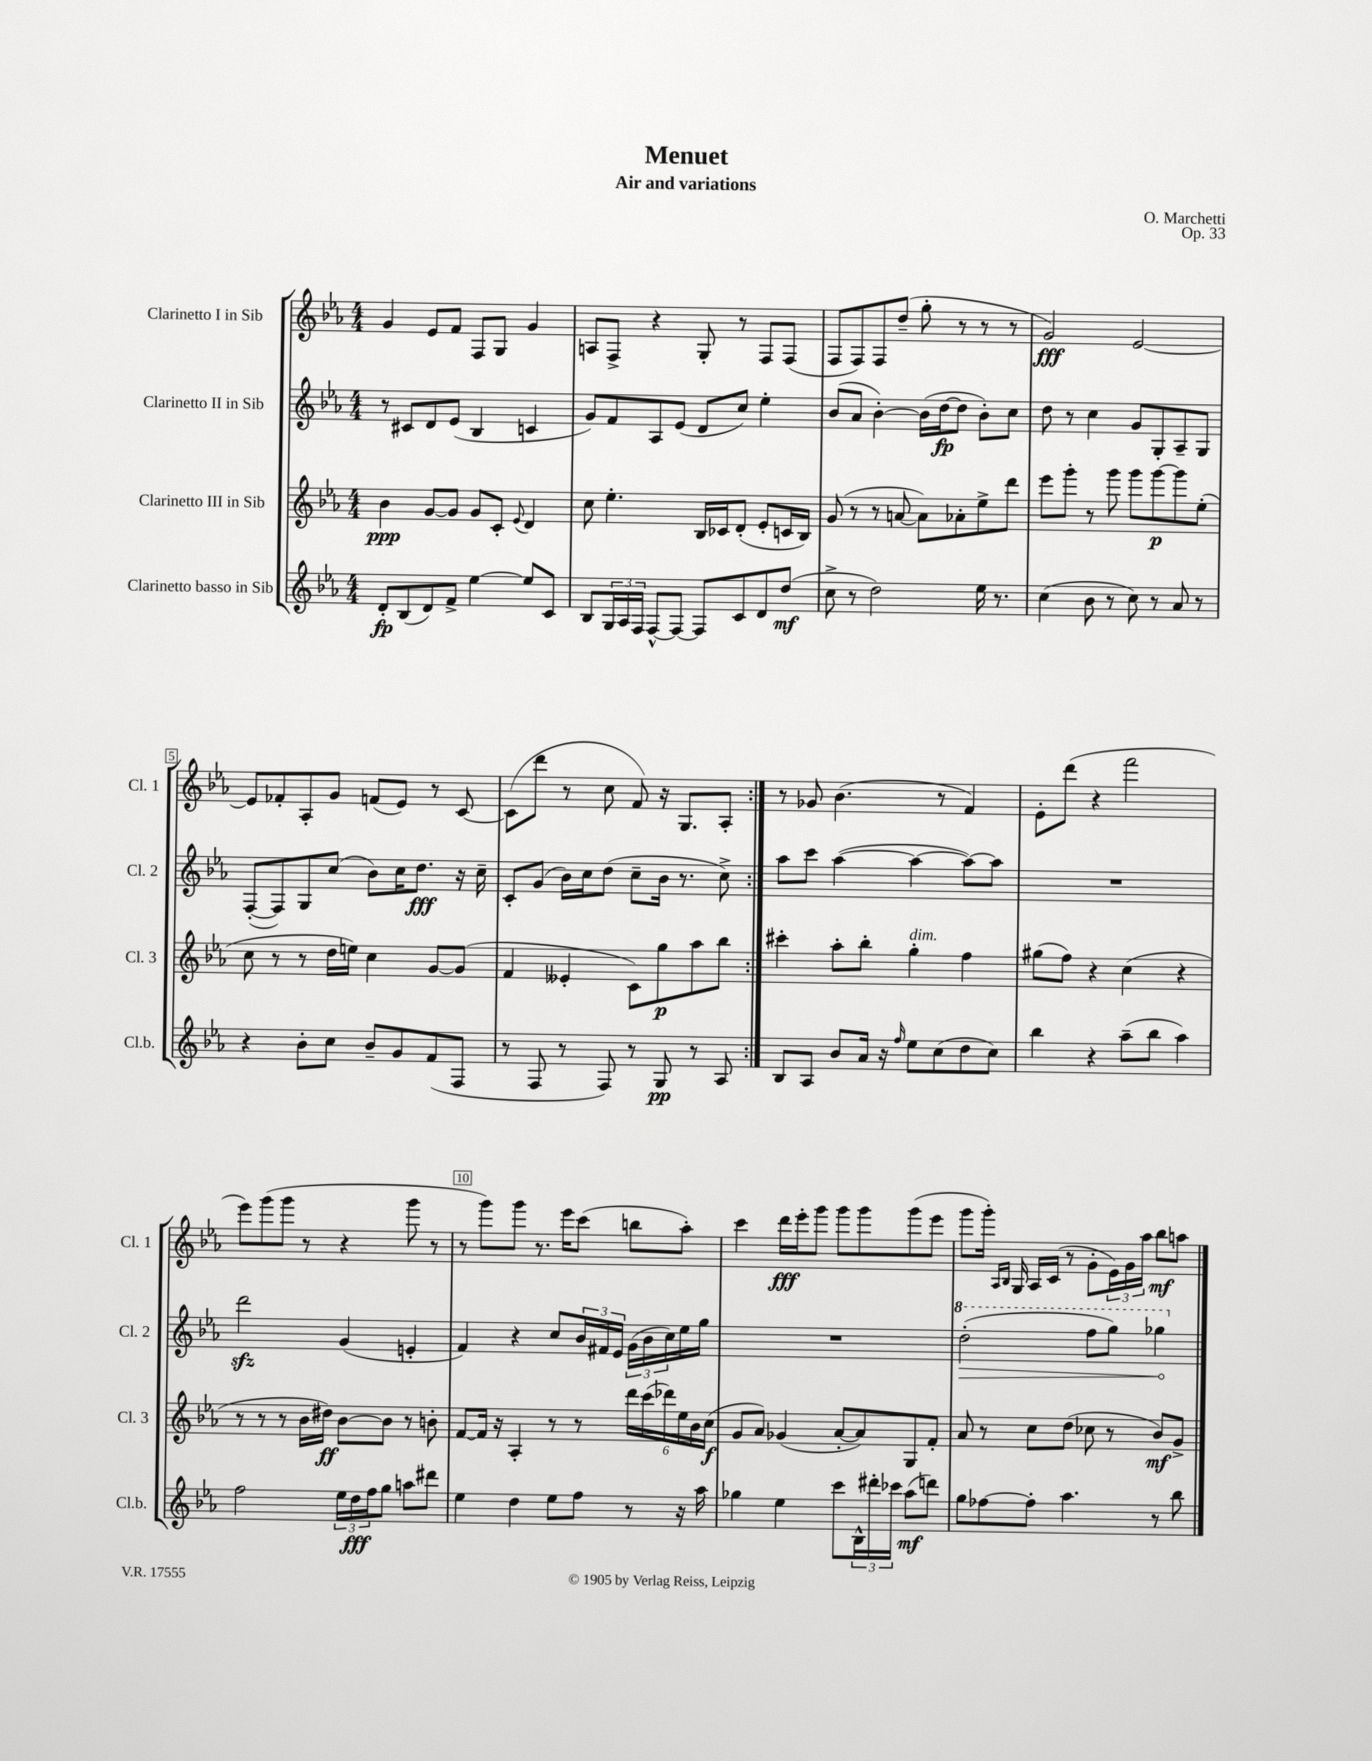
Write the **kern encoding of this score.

**kern	**dynam	**kern	**dynam	**kern	**dynam	**kern	**dynam
*part4	*part4	*part3	*part3	*part2	*part2	*part1	*part1
*staff4	*staff4	*staff3	*staff3	*staff2	*staff2	*staff1	*staff1
*I"Clarinetto basso in Sib	*	*I"Clarinetto III in Sib	*	*I"Clarinetto II in Sib	*	*I"Clarinetto I in Sib	*
*I'Cl.b.	*	*I'Cl. 3	*	*I'Cl. 2	*	*I'Cl. 1	*
*clefG2	*	*clefG2	*	*clefG2	*	*clefG2	*
*k[b-e-a-]	*	*k[b-e-a-]	*	*k[b-e-a-]	*	*k[b-e-a-]	*
*M4/4	*	*M4/4	*	*M4/4	*	*M4/4	*
=1	=1	=1	=1	=1	=1	=1	=1
8d'/L	fp	4b-\	ppp	8r	.	4g/	.
(8B-/	.	.	.	8c#X/L	.	.	.
8d/)	.	[8g/L	.	8d/	.	8e-/L	.
8f^/J	.	8g/J]	.	(8e-/J	.	8f/J	.
[4ee-\	.	8g/L	.	4B-/	.	8F/L	.
.	.	8c'/J	.	.	.	8G/J	.
.	.	8qqe-/	.	.	.	.	.
8ee-/L]	.	4d/	.	4cn/	.	4g/	.
8c/J	.	.	.	.	.	.	.
=2	=2	=2	=2	=2	=2	=2	=2
8B-/L	.	8cc\	.	8g/L)	.	8An/L	.
24G/L	.	4.ee-'\	.	8f/	.	8F^/J	.
24A-/	.	.	.	.	.	.	.
24F/JJ	.	.	.	.	.	.	.
[8F^^/L	.	.	.	8A-/	.	4r	.
8F/J_	.	.	.	(8e-/J	.	.	.
8F/L]	.	16B-/LL	.	8d/L	.	8G'/	.
.	.	16c-X/J	.	.	.	.	.
8c/	.	(8d'/J	.	8cc/J)	.	8r	.
8d/	.	8e-'/L	.	4ee-'\	.	8F/L	.
(8dd/J	mf	16cn/L	.	.	.	(8F/J	.
.	.	16B-/JJ)	.	.	.	.	.
=3	=3	=3	=3	=3	=3	=3	=3
8cc^\	.	(8g/	.	(8b-/L	.	8F/L	.
8r	.	8r	.	8a-/J	.	8F/)	.
2dd\)	.	8r	.	[4b-'\)	.	8F/	.
.	.	[8an/	.	.	.	(8dd~/J	.
.	.	8a\L])	.	(16b-\LL]	.	8gg'\	.
.	.	.	.	[16dd\J	fp	.	.
.	.	8a-X'\	.	8dd\J]	.	8r	.
16ee-\	.	8ee-^\	.	8b-'\L)	.	8r	.
8.r	.	.	.	.	.	.	.
.	.	8ddd\J	.	8cc\J	.	8r	.
=4	=4	=4	=4	=4	=4	=4	=4
(4cc\	.	8eee-\L	.	8dd\	.	2g/)	fff
.	.	8ggg'\J	.	8r	.	.	.
8b-\	.	8r	.	4cc\	.	.	.
8r	.	8ggg\	.	.	.	.	.
8cc\)	.	8ggg\L	.	8g/L	.	[2e-/	.
8r	.	[8ggg\	p	8G'/	.	.	.
8a-/	.	8ggg\]	.	8A-~/	.	.	.
8r	.	(8ee-'\J	.	8G/J	.	.	.
!!LO:LB:g=z
=5	=5	=5	=5	=5	=5	=5	=5
4r	.	8cc\	.	([8F'/L	.	8e-/L]	.
.	.	8r	.	8F/])	.	8f-X'/	.
8b-'\L	.	8r	.	8G/	.	8A-'/	.
8cc\J	.	16dd\LL	.	(8cc/J	.	8g/J	.
.	.	16een\JJ)	.	.	.	.	.
8b-~/L	.	4cc\	.	8b-\L)	.	(8fn/L	.
8g/	.	.	.	16cc\K	.	8e-/J)	.
.	.	.	.	8.dd\J	fff	.	.
(8f/	.	[8g/L	.	.	.	8r	.
8F/J	.	(8g/J]	.	16r	.	[8c/	.
.	.	.	.	16cc~\	.	.	.
=6	=6	=6	=6	=6	=6	=6	=6
8r	.	4f/	.	8c'/L	.	(8c\L]	.
8F/	.	.	.	(8g/J	.	8ddd\J	.
8r	.	4e--X'/	.	16b-\LL)	.	8r	.
.	.	.	.	16cc\J	.	.	.
8F/)	.	.	.	(8dd\J	.	8cc\	.
8r	.	8c\L)	.	8cc~\L	.	8f/)	.
8G/	pp	8gg\	p	16b-\Jk	.	16r	.
.	.	.	.	8.r	.	8.G/L	.
8r	.	8aa-\	.	.	.	.	.
8A-/	.	8bb-\J	.	8cc^\)	.	8A-'/J	.
=7:|!	=7:|!	=7:|!	=7:|!	=7:|!	=7:|!	=7:|!	=7:|!
8B-/L	.	4ccc#X'\	.	8aa-\L	.	8r	.
8A-/J	.	.	.	8ccc\J	.	8g-X/	.
8b-/L	.	8aa-'\L	.	([4aa-\	.	(4.b-\	.
16a-/Jk	.	8bb-'\J	.	.	.	.	.
16r	.	.	.	.	.	.	.
16qqff/	.	.	.	.	.	.	.
!	!	!LO:TX:a:i:t=dim.	!	!	!	!	!
8ee-\L	.	4gg'\	.	4aa-\_	.	.	.
(8cc\	.	.	.	.	.	8r	.
8dd\	.	4ff\	.	8aa-\L_)	.	4f/)	.
8cc\J)	.	.	.	8aa-\J]	.	.	.
=8	=8	=8	=8	=8	=8	=8	=8
4bb-\	.	(8gg#X\L	.	1r	.	8e-'\L	.
.	.	8ff\J)	.	.	.	(8ddd\J	.
4r	.	4r	.	.	.	4r	.
(8aa-~\L	.	(4cc\	.	.	.	2fff\	.
8bb-\J	.	.	.	.	.	.	.
4aa-\)	.	4r	.	.	.	.	.
!!LO:LB:g=z
=9	=9	=9	=9	=9	=9	=9	=9
2ff\	.	8r	.	2dddzz\	.	8eee-\L)	.
.	.	8r	.	.	.	(8ggg\	.
.	.	8r	.	.	.	8ggg\J	.
.	.	16b-\LL	.	.	.	8r	.
.	.	16dd#X\JJ)	ff	.	.	.	.
24ee-\LL	.	[8b-\L	.	(4g/	.	4r	.
24dd\	fff	.	.	.	.	.	.
24ff\J	.	.	.	.	.	.	.
8gg\J	.	8b-\J]	.	.	.	.	.
8aan\L	.	8r	.	4en'/	.	8ggg\	.
8ddd#X\J	.	8bn'\	.	.	.	8r	.
=10	=10	=10	=10	=10	=10	=10	=10
4ee-\	.	[8f/L	.	4f/)	.	8r	.
.	.	16f/Jk]	.	.	.	8ggg\L)	.
.	.	16r	.	.	.	.	.
4dd\	.	4A-'/	.	4r	.	8ggg\J	.
.	.	.	.	.	.	8.r	.
8ee-\L	.	8r	.	8cc/L	.	.	.
.	.	.	.	.	.	16eee-\KL	.
8ff\J	.	8r	.	24b-/L	.	(8ccc\J	.
.	.	.	.	24f#X/	.	.	.
.	.	.	.	24e-/JJ	.	.	.
8r	.	24ddd\LL	.	(24g\LL	.	8bbn\L	.
.	.	(24ccc\	.	24b-\	.	.	.
.	.	24ddd-X\)	.	24cc\)	.	.	.
16r	.	24ee-\	.	16ee-\	.	8aa-'\J)	.
.	.	24b-\	.	.	.	.	.
16aa-\	.	.	.	16gg\JJ	.	.	.
.	.	(24cc\JJ	f	.	.	.	.
=11	=11	=11	=11	=11	=11	=11	=11
4gg-X\	.	8g/L	.	1r	.	4ccc\	.
.	.	8a-/J)	.	.	.	.	.
4ee-\	.	(4g-X/	.	.	.	16ddd\LL	fff
.	.	.	.	.	.	16eee-'\J	.
.	.	.	.	.	.	8ggg\J	.
8ccc\L	.	[8a-'/L	.	.	.	8ggg\L	.
24B-^^\L	.	8a-/])	.	.	.	8ggg\	.
24ddd#X'\	.	.	.	.	.	.	.
24ccc-X\JJ	.	.	.	.	.	.	.
(8aa-\L	mf	8G/	.	.	.	(8ggg\	.
8dddn\J)	.	8f'/J	.	.	.	8eee-\J	.
=12	=12	=12	=12	=12	=12	=12	=12
*	*	*	*	*8va	*	*	*
8gg\L	.	8a-/	.	(2ddd'\	.	8ggg\L	.
[8ff-X\	.	8r	.	.	.	16ggg'\Jk)	.
.	.	.	.	.	.	16qqA-/LL	.
.	.	.	.	.	.	16qqB-/JJ	.
.	.	.	.	.	.	16G/	.
8ff-'\J]	.	8cc\L	.	.	.	16A-/LL	.
.	.	.	.	.	.	(16c/JJ	.
4.aa-\	.	(8dd\J	.	.	.	8r	.
!	!	!	!	!	!LO:HP:b	!	!
.	.	8cc-X\	.	8fff\L	>	8g'\L	.
.	.	8r	.	8ggg\J)	.	24e-\L)	.
.	.	.	.	.	.	24g\	.
.	.	.	.	.	.	24aa-\JJ	.
8r	.	8b-/L)	mf	4ggg-X\	.	8bb-\L	mf
8bb-\	.	8g^/J	.	.	.	8aan\J	.
.	.	.	.	.	]	.	.
*	*	*	*	*X8va	*	*	*
==	==	==	==	==	==	==	==
*-	*-	*-	*-	*-	*-	*-	*-
